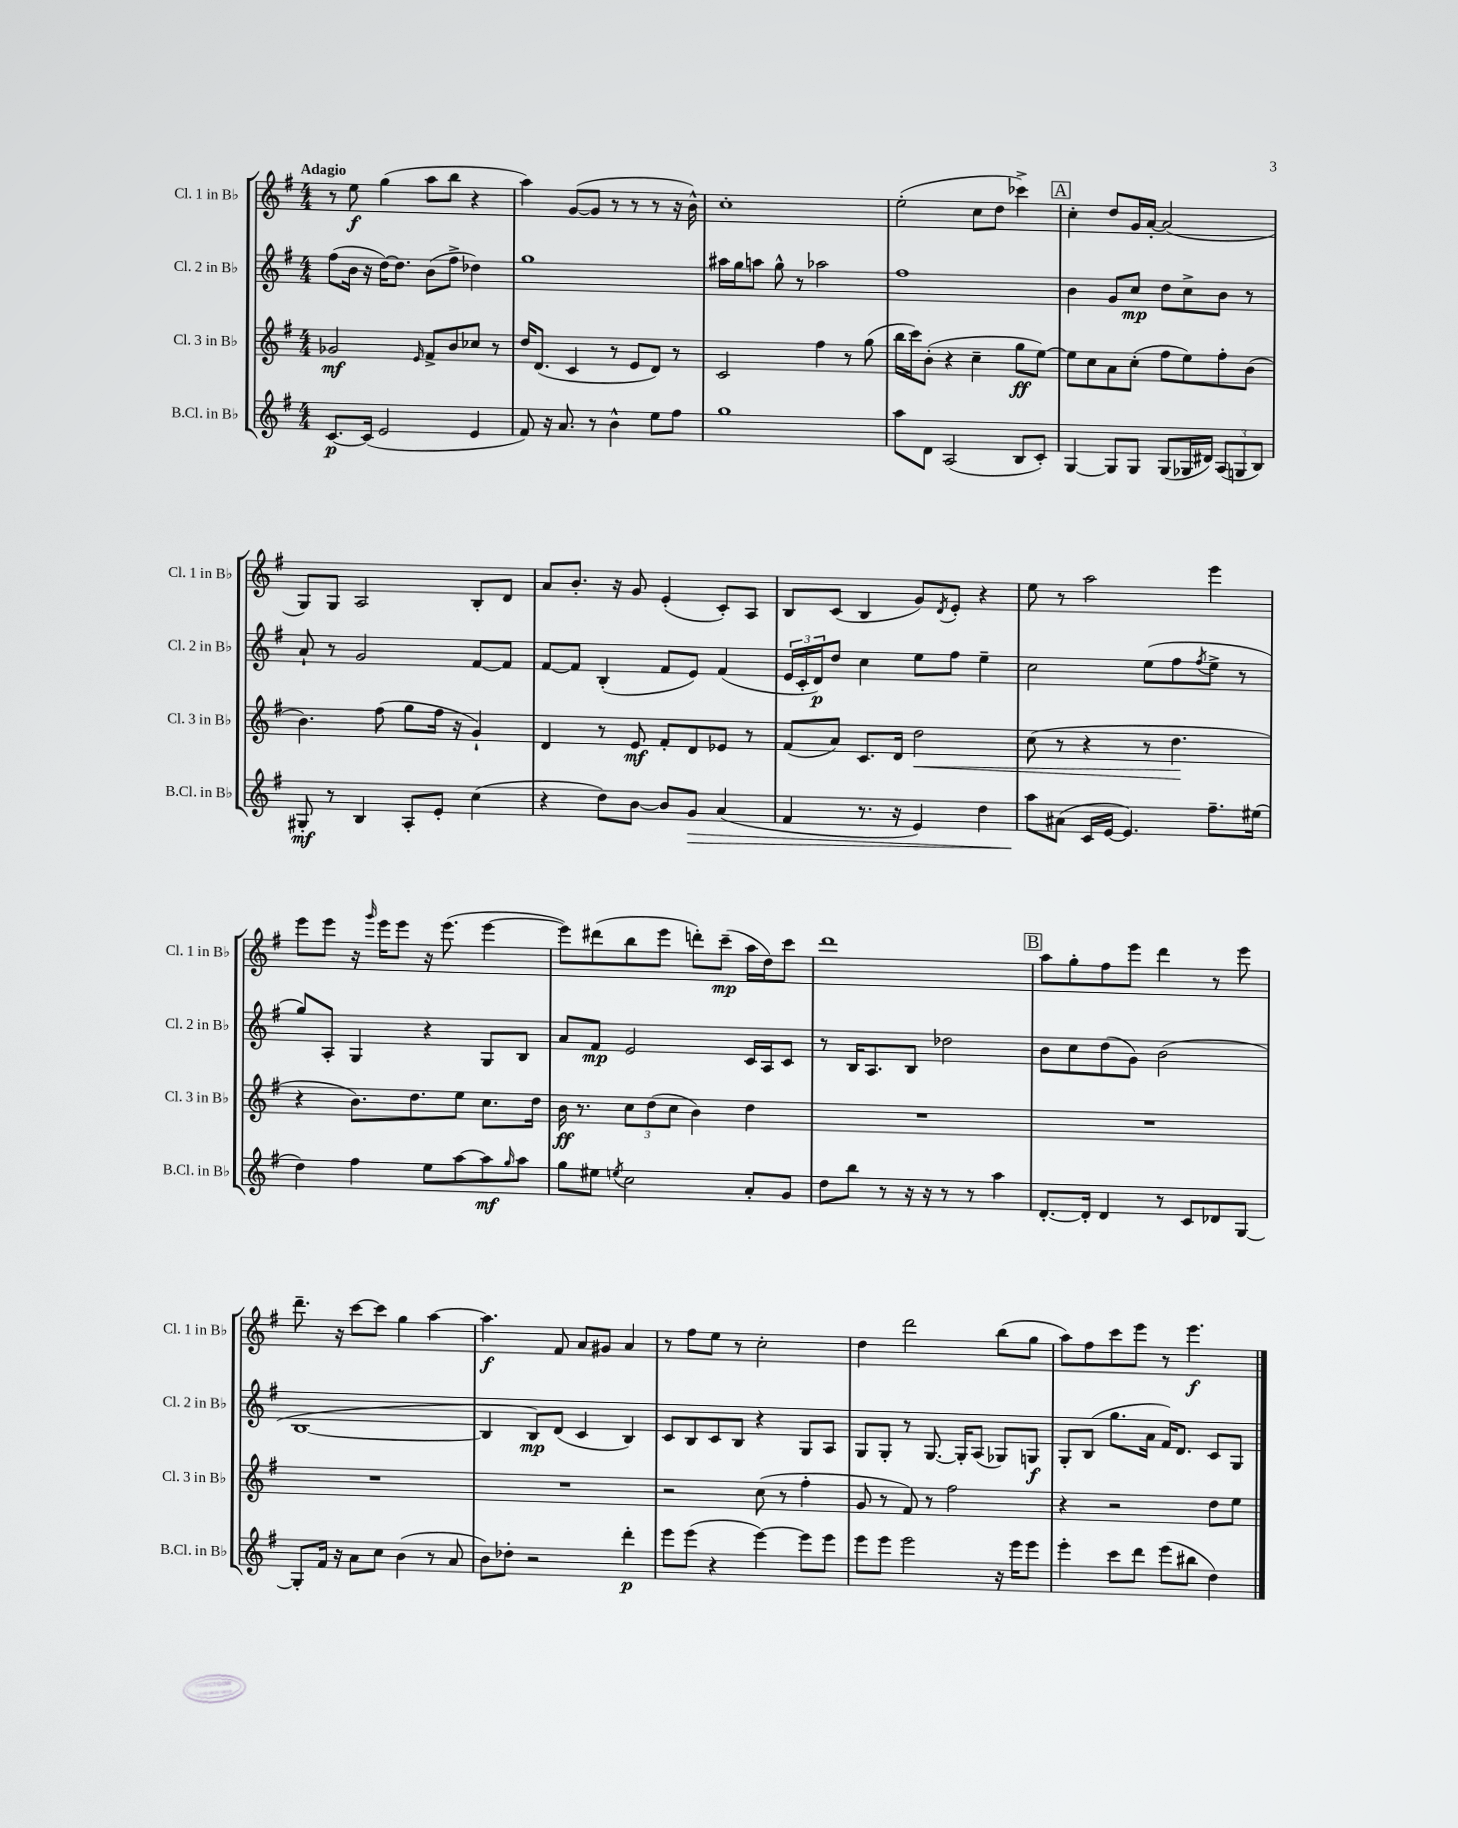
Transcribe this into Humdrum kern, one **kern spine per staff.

**kern	**kern	**kern	**kern
*staff4	*staff3	*staff2	*staff1
*clefG2	*clefG2	*clefG2	*clefG2
*k[f#]	*k[f#]	*k[f#]	*k[f#]
*M4/4	*M4/4	*M4/4	*M4/4
[8.c	2g-	(8ff#	8r
.	.	16b	8ee
(16c]	.	16r	.
2e	.	[16dd)	(4gg
.	.	8.dd]	.
.	16qqe	.	.
.	8f#^	(8b	8aa
.	8b	8ff#^	8bb
4e	8cc-	4dd-)	4r
.	8r	.	.
=	=	=	=
8f#)	16dd	1gg	4aa)
.	(8.d	.	.
16r	.	.	.
8.a	.	.	.
.	4c	.	([8g
8r	.	.	8g]
4b^^	8r	.	8r
.	8e	.	8r
8ee	8d)	.	8r
8ff#	8r	.	16r
.	.	.	16b^^)
=	=	=	=
1gg	2c	16aa#	1cc'
.	.	16gg	.
.	.	8aa	.
.	.	8gg^^	.
.	.	8r	.
.	4ff#	2aa-	.
.	8r	.	.
.	(8gg	.	.
=	=	=	=
8aa	16bb	1ff#	(2ee'
.	16ccc)	.	.
8d	(8b'	.	.
(2A	4r	.	.
.	4cc~	.	8cc
.	.	.	8dd
8B	8gg	.	4ccc-^)
8c')	[8ee)	.	.
=	=	=	=
[4G	8ee]	4b	4cc'
.	8cc	.	.
8G]	8a	8g	8dd
8G	(8cc'	8cc	16g
.	.	.	[16a'
(8G	8ff#	8dd	(2a]
16G-	8ee)	8cc^	.
16d#)	.	.	.
(12A	8ff#'	8b	.
12G	.	.	.
.	(8b	8r	.
12B)	.	.	.
=	=	=	=
8G#'	4.b)	8a`	8G)
8r	.	8r	8G
4B	.	2g	2A
.	(8ff#	.	.
8A'	8gg	.	.
8e'	16ff#	.	.
.	16r	.	.
(4cc	4g`)	[8f#	8B'
.	.	8f#]	8d
=	=	=	=
4r	4d	[8f#	8a
.	.	8f#]	8.b'
8dd)	8r	(4B'	.
.	.	.	16r
[8b	8e	.	8g
8b]	8f#'	8f#	(4e'
8g	8d	8e)	.
(4a	8e-	(4f#	8c')
.	8r	.	8A
=	=	=	=
4f#	(8f#	24e	8B
.	.	24c'	.
.	.	24d)	.
.	8a)	8dd	(8c
8.r	8.c	4cc	4B
16r	16d	.	.
4e)	2dd	8ee	8g)
.	.	.	8qd
.	.	8ff#	8e'
4dd	.	4ee~	4r
=	=	=	=
8aa	(8cc	2cc	8ee
(8a#	8r	.	8r
16c	4r	.	2aa
[16e	.	.	.
4.e])	.	.	.
.	8r	(8ee	.
.	4.dd	8ff#	.
.	.	8qff#	.
8.ff#~	.	8ee^	4eee
.	.	8r	.
(16ee#	.	.	.
=	=	=	=
4dd)	4r	8gg)	8eee
.	.	8A'	8eee
4ff#	8.b)	4G	16r
.	.	.	16qqggg
.	.	.	16eee
.	.	.	8eee
.	8.dd	.	.
8ee	.	4r	16r
.	.	.	(8.eee
[8aa	8ee	.	.
8aa]	8.cc	8G	[4eee
16qqgg	.	.	.
8aa	.	8B	.
.	16dd	.	.
=	=	=	=
8gg	16b	8a	8eee])
.	8.r	.	.
8ee#	.	8f#	(8ddd#
8qee	.	.	.
2cc	12cc	2e	8bb
.	(12dd	.	.
.	.	.	8eee
.	12cc	.	.
.	4b)	.	8ddd')
.	.	.	(8ccc~
8a'	4dd	16c	16aa
.	.	16A	16dd)
8g	.	8c	8ccc
=	=	=	=
8dd	1r	8r	1ddd
8bb	.	16B	.
.	.	8.A	.
8r	.	.	.
16r	.	8B	.
16r	.	.	.
8r	.	2dd-	.
8r	.	.	.
4aa	.	.	.
=	=	=	=
[8.d'	1r	8b	8aa
.	.	8cc	8gg'
16d']	.	.	.
4d	.	(8dd	8ff#
.	.	8g)	8eee
8r	.	(2b	4ddd
8c	.	.	.
8d-	.	.	8r
[8G	.	.	8eee
=	=	=	=
8G']	1r	[1B	8.ddd~
16f#	.	.	.
16r	.	.	16r
8a	.	.	[8ccc
8cc	.	.	8ccc]
(4b	.	.	4gg
8r	.	.	[4aa
8a	.	.	.
=	=	=	=
8b)	1r	4B]	4.aa]
8dd-'	.	.	.
2r	.	8B)	.
.	.	(8d	8f#
.	.	4c	8a
.	.	.	8g#
4ddd'	.	4B)	4a
=	=	=	=
8eee	2r	8c	8r
(8eee	.	8B	8ff#
4r	.	8c	8ee
.	.	8B	8r
[4eee)	(8cc	4r	2cc'
.	8r	.	.
8eee]	4ff#'	8G	.
8eee	.	8A	.
=	=	=	=
8eee	8g	8G	4dd
8eee	8r	8G'	.
2eee	8f#)	8r	2ddd
.	8r	[8.G	.
.	2ff#	.	.
.	.	16G']	.
.	.	(8A	.
16r	.	8G-)	(8bb
16eee	.	.	.
8eee	.	8G	8gg
=	=	=	=
4eee'	4r	8G'	8aa)
.	.	(8B	8ff#
8ccc	2r	8.gg	8ccc
8ddd	.	.	8eee
.	.	16a	.
(8eee	.	16f#)	8r
.	.	8.d	.
8bb#	.	.	4.eee
4dd)	8dd	8c	.
.	8ee	8G	.
==	==	==	==
*-	*-	*-	*-
